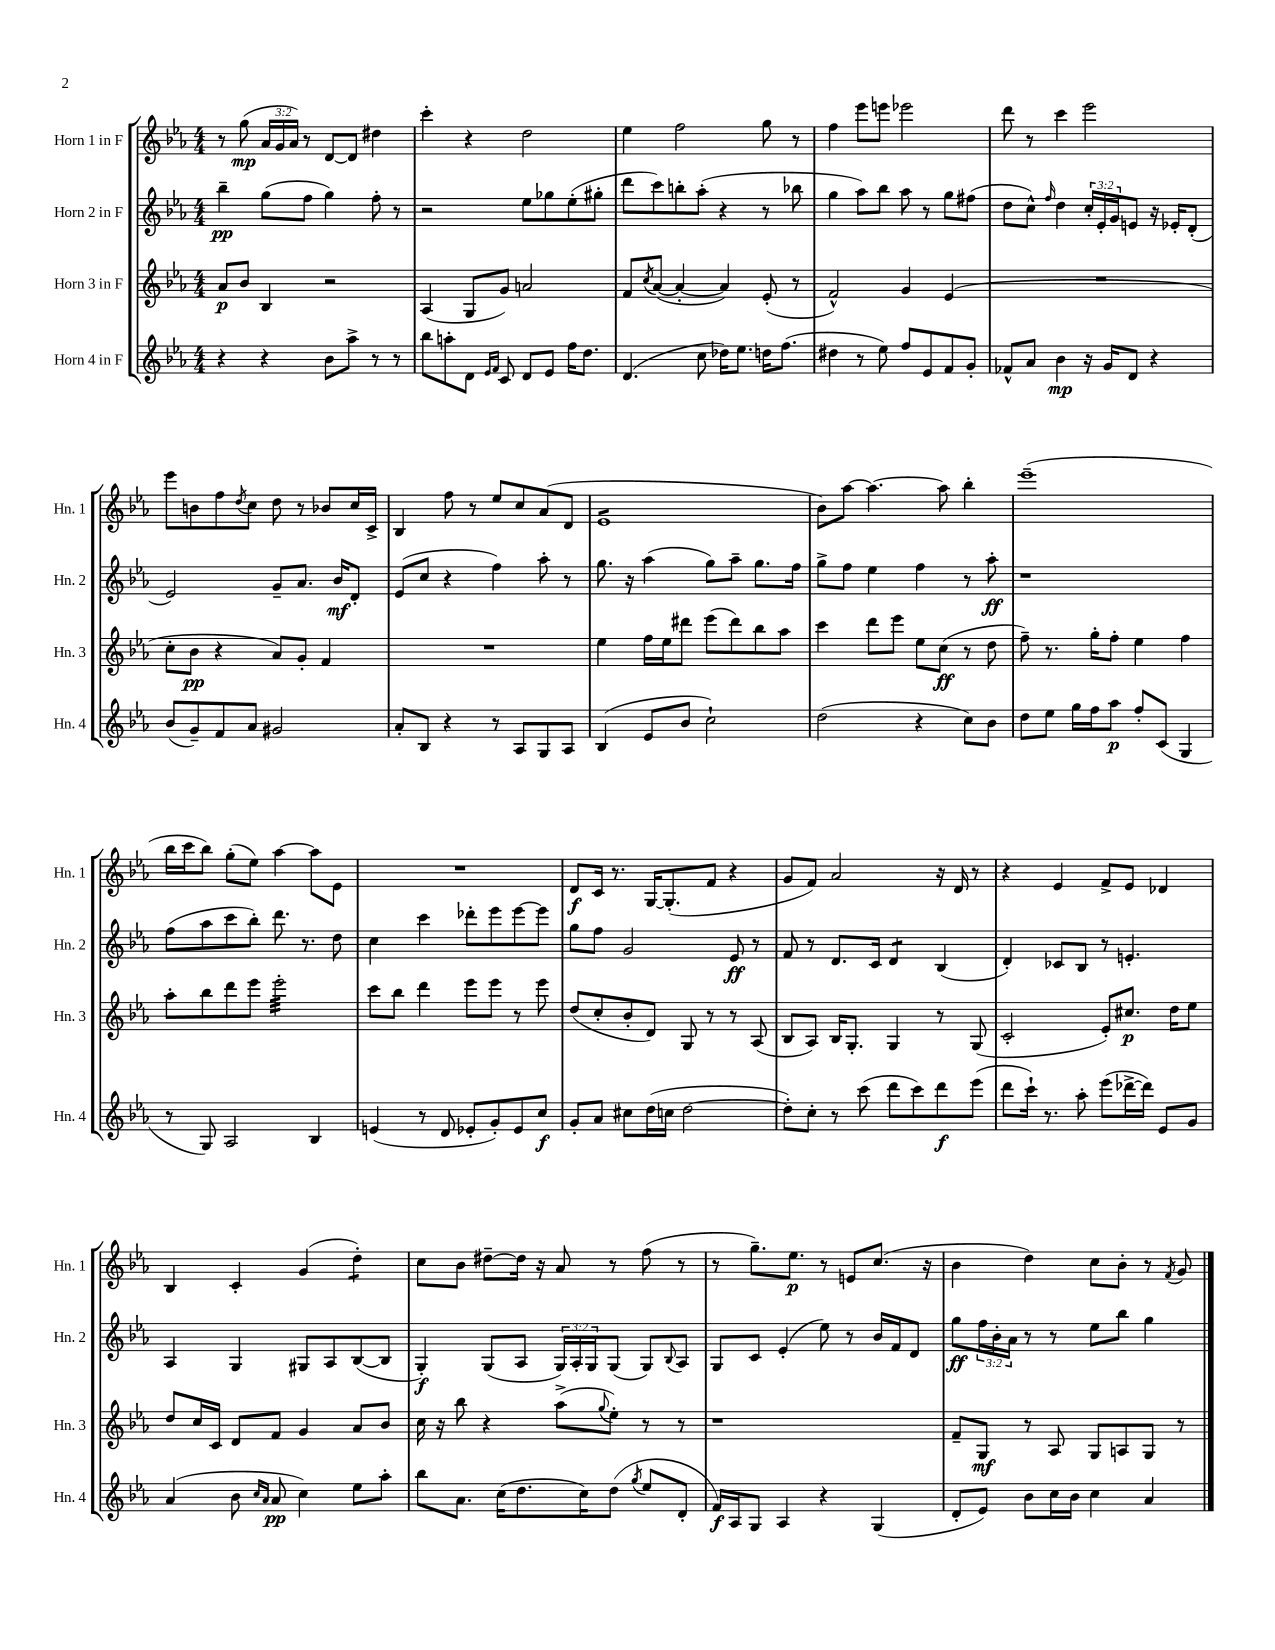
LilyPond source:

<<
\new StaffGroup <<
\new Staff = "s0" \with { instrumentName = "Horn 1 in F" shortInstrumentName = "Hn. 1" } {
    \clef treble \key ees \major \numericTimeSignature \time 4/4 \override Staff.TupletNumber.text = #tuplet-number::calc-fraction-text
    r8 g''8\mp( \tuplet 3/2 { aes'16 g'16 aes'16) } r8 d'8~ d'8 dis''4 |
    c'''4-. r4 d''2 |
    ees''4 f''2 g''8 r8 |
    f''4 ees'''8 e'''8 ees'''2 |
    d'''8 r8 c'''4 ees'''2 |
    ees'''8 b'8 f''8 \acciaccatura { d''8 } c''8 d''8 r8 bes'8 c''16 c'16-> |
    bes4 f''8 r8 ees''8 c''8 aes'8( d'8 |
    ees'1:8 |
    bes'8) aes''8~ aes''4.~ aes''8 bes''4-. |
    ees'''1--( |
    bes''16 c'''16 bes''8) g''8-.( ees''8) aes''4~ aes''8 ees'8 |
    R1 |
    d'8\f c'16 r8. g16~ g8.-.( f'8 r4 |
    g'8 f'8) aes'2 r16 d'16 r8 |
    r4 ees'4 f'8-> ees'8 des'4 |
    bes4 c'4-. g'4( d''4:8-.) |
    c''8 bes'8 dis''8~-- dis''16 r16 aes'8 r8 f''8( r8 |
    r8 g''8.--) ees''8.\p r8 e'8 c''8.( r16 |
    bes'4 d''4) c''8 bes'8-. r8 \acciaccatura { f'8 } g'8 \bar "|." |
}
\new Staff = "s1" \with { instrumentName = "Horn 2 in F" shortInstrumentName = "Hn. 2" } {
    \clef treble \key ees \major \numericTimeSignature \time 4/4 \override Staff.TupletNumber.text = #tuplet-number::calc-fraction-text
    bes''4--\pp g''8( f''8 g''4) f''8-. r8 |
    r2 ees''8 ges''8 ees''8-.( gis''8-. |
    d'''8 c'''8) b''8-. aes''8-.( r4 r8 bes''8 |
    g''4 aes''8) bes''8 aes''8 r8 g''8 fis''8( |
    d''8 c''8-^) \grace { f''16 } d''4 \tuplet 3/2 { c''16-. ees'16-. g'16 } e'8 r16 ees'16-. d'8-.( |
    ees'2) g'8-- aes'8. bes'16\mf d'8-. |
    ees'8( c''8 r4 f''4) aes''8-. r8 |
    g''8. r16 aes''4( g''8) aes''8-- g''8. f''16 |
    g''8-> f''8 ees''4 f''4 r8 aes''8-.\ff |
    r1 |
    f''8( aes''8 c'''8 bes''8-.) d'''8. r8. d''8 |
    c''4 c'''4 des'''8-. ees'''8 ees'''8~ ees'''8 |
    g''8 f''8 g'2 ees'8\ff r8 |
    f'8 r8 d'8. c'16 d'4:8 bes4( |
    d'4-.) ces'8 bes8 r8 e'4.-. |
    aes4 g4 gis8 aes8 bes8~( bes8 |
    g4-.\f) g8( aes8 \tuplet 3/2 { g16) aes16-. g16 } g8( g8) \appoggiatura { bes8 } aes8 |
    g8 c'8 ees'4-.( ees''8) r8 bes'16 f'16 d'8 |
    g''8\ff \tuplet 3/2 { f''16 bes'16-. aes'16 } r8 r8 ees''8 bes''8 g''4 \bar "|." |
}
\new Staff = "s2" \with { instrumentName = "Horn 3 in F" shortInstrumentName = "Hn. 3" } {
    \clef treble \key ees \major \numericTimeSignature \time 4/4
    aes'8\p bes'8 bes4 r2 |
    aes4( g8 g'8) a'2 |
    f'8 \acciaccatura { c''8 } aes'8~( aes'4~-. aes'4) ees'8-.( r8 |
    f'2-^) g'4 ees'4( |
    R1 |
    c''8-. bes'8\pp r4 aes'8) g'8-. f'4 |
    R1 |
    ees''4 f''16 ees''16 dis'''8 ees'''8( dis'''8) bes''8 aes''8 |
    c'''4 d'''8 ees'''8 ees''8 c''8\ff( r8 d''8 |
    f''8--) r8. g''16-. f''8-. ees''4 f''4 |
    aes''8-. bes''8 d'''8 ees'''8 ees'''2:32-. |
    c'''8 bes''8 d'''4 ees'''8 ees'''8 r8 ees'''8 |
    d''8( c''8-. bes'8-. d'8) g8 r8 r8 aes8( |
    bes8 aes8) bes16 g8.-. g4 r8 g8( |
    c'2-. ees'8-.) cis''8.\p d''16 ees''8 |
    d''8 c''16 c'16 d'8 f'8 g'4 aes'8 bes'8 |
    c''16 r16 bes''8 r4 aes''8->( \appoggiatura { g''8 } ees''8-.) r8 r8 |
    r1 |
    f'8-- g8\mf r8 aes8 g8 a8 g8 r8 \bar "|." |
}
\new Staff = "s3" \with { instrumentName = "Horn 4 in F" shortInstrumentName = "Hn. 4" } {
    \clef treble \key ees \major \numericTimeSignature \time 4/4
    r4 r4 bes'8 aes''8-> r8 r8 |
    bes''8 a''8-. d'8 \grace { ees'16 f'16 } c'8 d'8 ees'8 f''16 d''8. |
    d'4.( c''8 des''16) ees''8. d''16 f''8.( |
    dis''4 r8 ees''8) f''8 ees'8 f'8 g'8-. |
    fes'8-^ aes'8 bes'4\mp r16 g'16 d'8 r4 |
    bes'8( g'8--) f'8 aes'8 gis'2 |
    aes'8-. bes8 r4 r8 aes8 g8 aes8 |
    bes4( ees'8 bes'8 c''2-!) |
    d''2( r4 c''8) bes'8 |
    d''8 ees''8 g''16 f''16 aes''8\p f''8-. c'8( g4 |
    r8 g8) aes2 bes4 |
    e'4( r8 d'8 ees'8-. g'8-.) ees'8 c''8\f |
    g'8-. aes'8 cis''8 d''16( c''16 d''2~ |
    d''8-.) c''8-. r8 c'''8( d'''8 c'''8) d'''8\f ees'''8( |
    d'''8 c'''16-!) r8. aes''8-. ees'''8( des'''16~-> des'''16) ees'8 g'8 |
    aes'4( bes'8 \grace { c''16 aes'16 } aes'8\pp c''4) ees''8 aes''8-. |
    bes''8 aes'8. c''16( d''8. c''16) d''8( \acciaccatura { g''8 } ees''8 d'8-. |
    f'16\f) aes16 g8 aes4 r4 g4( |
    d'8-. ees'8) bes'8 c''16 bes'16 c''4 aes'4 \bar "|." |
}
>>
>>
\layout { \context { \Score \remove "Bar_number_engraver" } }
